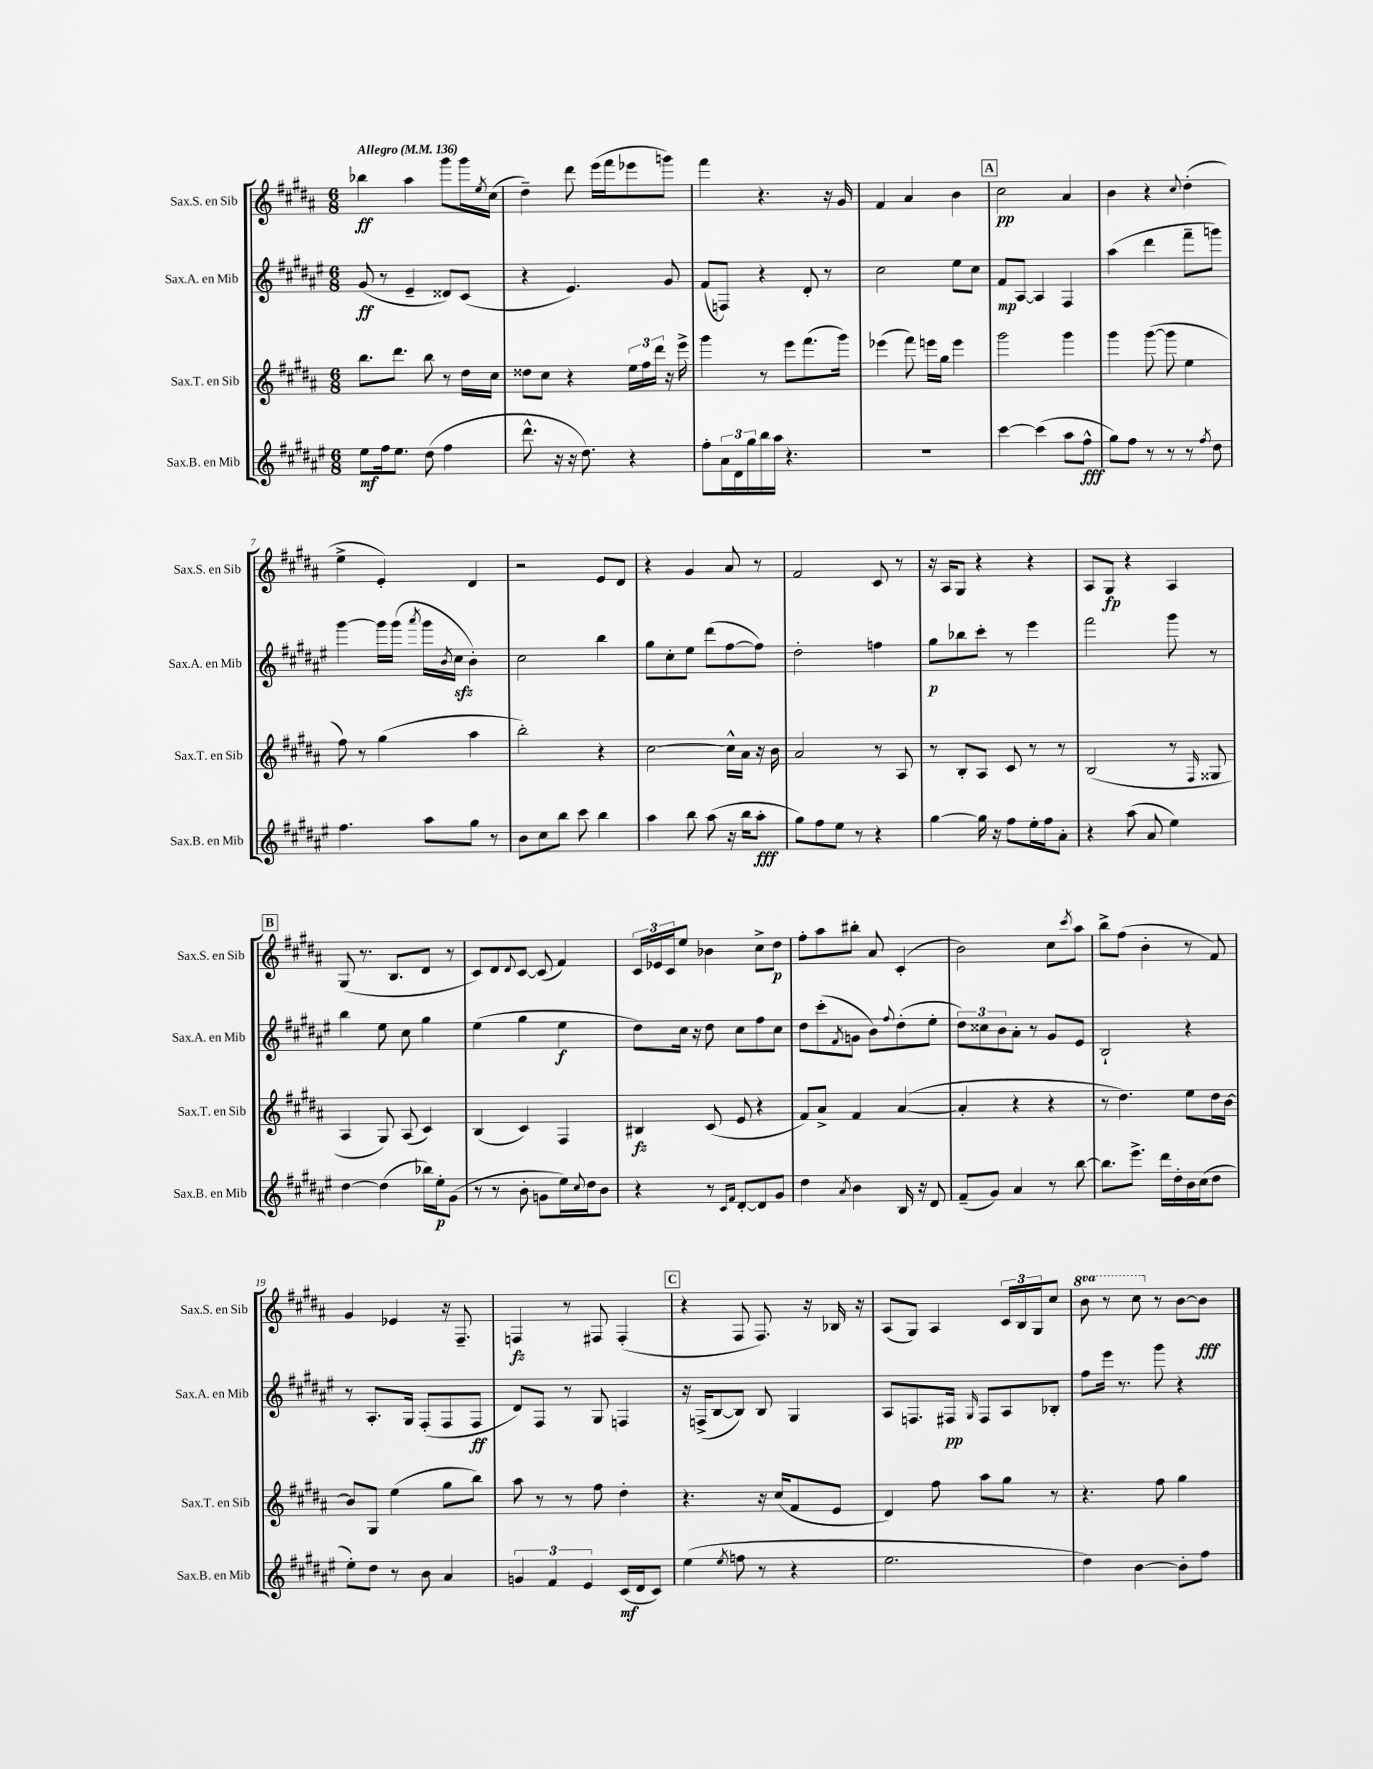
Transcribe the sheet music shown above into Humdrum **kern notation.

**kern	**kern	**kern	**kern
*staff4	*staff3	*staff2	*staff1
*clefG2	*clefG2	*clefG2	*clefG2
*k[f#c#g#d#a#e#]	*k[f#c#g#d#a#]	*k[f#c#g#d#a#e#]	*k[f#c#g#d#a#]
*M6/8	*M6/8	*M6/8	*M6/8
*MM136	*MM136	*MM136	*MM136
8ee#	8.bb	(8g#	4bb-
16ff#	.	8r	.
8.ee#	8.ddd#	.	.
.	.	4e#~	4aa#
(8dd#	8bb	.	.
4ff#	8r	8d##)	8ggg#
.	16dd#	(8c#	16ggg#
.	.	.	8qee
.	16cc#	.	(16cc#
=	=	=	=
8.ddd#^^	8dd##	4r	4dd#~)
.	8cc#	.	.
16r	.	.	.
16r	4r	4.e#)	8ddd#
8.dd#)	.	.	.
.	.	.	(16eee
.	.	.	16fff#
4r	24ee	.	8eee-
.	24ff#	.	.
.	24ddd#	.	.
.	16r	8g#	8ggg)
.	16eee^	.	.
=	=	=	=
8ff#'	4ggg#	(8f#	4fff#
24a#	.	8F)	.
24d#	.	.	.
24gg#	.	.	.
16bb	8r	4r	4.r
16aa#	.	.	.
4.r	8eee	.	.
.	(8.fff#	8d#'	.
.	.	8r	16r
.	16ggg#)	.	16g#
=	=	=	=
2.r	(4eee-	2cc#	4f#
.	8fff#)	.	4a#
.	16eee	.	.
.	16gg#	.	.
.	4eee	8ee#	4b
.	.	8cc#	.
=	=	=	=
[4ccc#	2ggg#	8f#	2cc#
.	.	[8A#	.
(4ccc#]	.	4A#]	.
8aa#	4ggg#	4F#	4a#
8ff#^^	.	.	.
=	=	=	=
8gg#)	4ggg#	(4aa#	4b
8ff#	.	.	.
8r	([8ggg#	4ddd#	4r
8r	8ggg#]	.	.
.	.	.	8qqcc#
8r	4ee	8fff#~	(4dd#'
8qff#	.	.	.
8dd#	.	8ggg)	.
=	=	=	=
4.ff#	8ff#)	[4ggg#	4ee^
.	8r	.	.
.	(4gg#	16ggg#]	4e')
.	.	(16ggg#	.
.	.	8qaaa#	.
8aa#	.	16ggg#	.
.	.	8qb	.
.	.	16cc#	.
8gg#	4aa#	4b')	4d#
8r	.	.	.
=	=	=	=
8b	2bb')	2cc#	2r
8cc#	.	.	.
8bb	.	.	.
8ccc#	.	.	.
4bb	4r	4bb	8e
.	.	.	8d#
=	=	=	=
4aa#	[2cc#	8gg#	4r
.	.	8cc#'	.
8bb	.	8ee#	4g#
(8aa#	.	(8ddd#	.
16r	16cc#^^]	[8ff#	8a#
16bb	16a#	.	.
8aa#'	16r	8ff#])	8r
.	16b	.	.
=	=	=	=
8gg#)	2a#	2dd#'	2f#
8ff#	.	.	.
8ee#	.	.	.
8r	.	.	.
4r	8r	4ff	8c#
.	8A#	.	8r
=	=	=	=
[4gg#	8r	8gg#	16r
.	.	.	16A#
.	8B'	8bb-	8G#
16gg#]	8A#	8ccc#'	4r
16r	.	.	.
8ff#	8c#	8r	.
16ee#'	8r	4eee#	4r
16ff#	.	.	.
8a#'	8r	.	.
=	=	=	=
4r	(2B	2fff#	8A#
.	.	.	8G#
(8aa#	.	.	4r
8a#	.	.	.
4ee#)	8r	8ggg#	4A#
.	16qqF#	.	.
.	8G##	8r	.
=	=	=	=
[4dd#	4A#	4bb	(8G#
.	.	.	8.r
(4dd#]	8G#)	8ee#	.
.	.	.	8.B
.	(8A#	8cc#	.
16bb-)	4c#)	4gg#	8d#
16ee#'	.	.	.
(8g#	.	.	8r
=	=	=	=
8r	(4B	(4ee#	8c#)
8r	.	.	8d#
.	.	.	8qqd#
8b'	4c#)	4gg#	[8c#
8g	.	.	(8c#]
16ee#)	4F#	4ee#	4f#)
8qqcc#	.	.	.
16dd#	.	.	.
8b	.	.	.
=	=	=	=
4r	4B#	8dd#)	24c#
.	.	.	24e-
.	.	.	24c#
.	.	16cc#	8ee
.	.	16r	.
8r	(8c#	8dd#	4b-
16qqc#	.	.	.
16qqf#	.	.	.
[8d#'	8e	8cc#	.
8d#]	4r	8ff#	8cc#^
8g#	.	8cc#	8dd#
=	=	=	=
4dd#	8f#)	8dd#	8ff#'
.	8a#^	(8ccc#'	8aa#
8qa#	.	8qf#	.
4b	4f#	8g	8bb#'
.	.	8b)	8a#
.	.	8qqff#	.
16B	([4a#	(8dd#'	(4c#'
16r	.	.	.
8d#	.	8ee#'	.
=	=	=	=
(8f#~	4a#']	12dd#)	2b)
.	.	12cc##	.
8g#)	.	.	.
.	.	12b	.
4a#	4r	8a#'	.
.	.	8r	.
8r	4r	8g#	8cc#
.	.	.	8qccc#
[8bb	.	8e#	8aa#
=	=	=	=
8.bb]	8r	2B`	8bb^
.	4.dd#)	.	(8ff#
8.eee#^	.	.	.
.	.	.	4b'
16ddd#	.	.	.
16dd#'	.	.	.
16b	8ee	4r	8r
(16cc#	.	.	.
8dd#	16dd#	.	8f#)
.	[16b	.	.
=	=	=	=
8ee#')	8b]	8r	4g#
8dd#	8G#	8.A#'	.
8r	(4ee	.	4e-
.	.	16G#	.
8b	.	(8F#'	.
4a#	8gg#	8F#	16r
.	.	.	8.F#~
.	8bb)	8F#	.
=	=	=	=
6g	8aa#	8d#)	4F
.	8r	8F#	.
6f#	.	.	.
.	8r	8r	8r
6e#	.	.	.
.	8ff#	8G#	8F#
(16c#	4dd#'	4F	(4F#'
16d#	.	.	.
8c#)	.	.	.
=	=	=	=
(4ee#	4.r	16r	4r
.	.	(16F^	.
.	.	[8B	.
8qee#	.	.	.
8ff	.	8B])	8F#
8r	16r	8B	8.F#)
.	(16cc#	.	.
4r	8f#	4G#	.
.	.	.	16r
.	8e	.	16B-
.	.	.	16r
=	=	=	=
2.ee#	4d#)	8A#	(8A#
.	.	8.F	8G#)
.	8ff#	.	4A#
.	.	16F#	.
.	.	16qqG#	.
.	8aa#	8F#	.
.	8gg#	8A#	24c#
.	.	.	24B
.	.	.	24G#
.	8r	8B-'	8cc#
=	=	=	=
4dd#)	4.r	8ff#	8bb
.	.	16eee#	8r
.	.	8.r	.
[4b	.	.	8ccc#
.	8ff#	8ggg#	8r
8b']	4gg#	4r	[8b
8ff#	.	.	8b]
==	==	==	==
*-	*-	*-	*-
